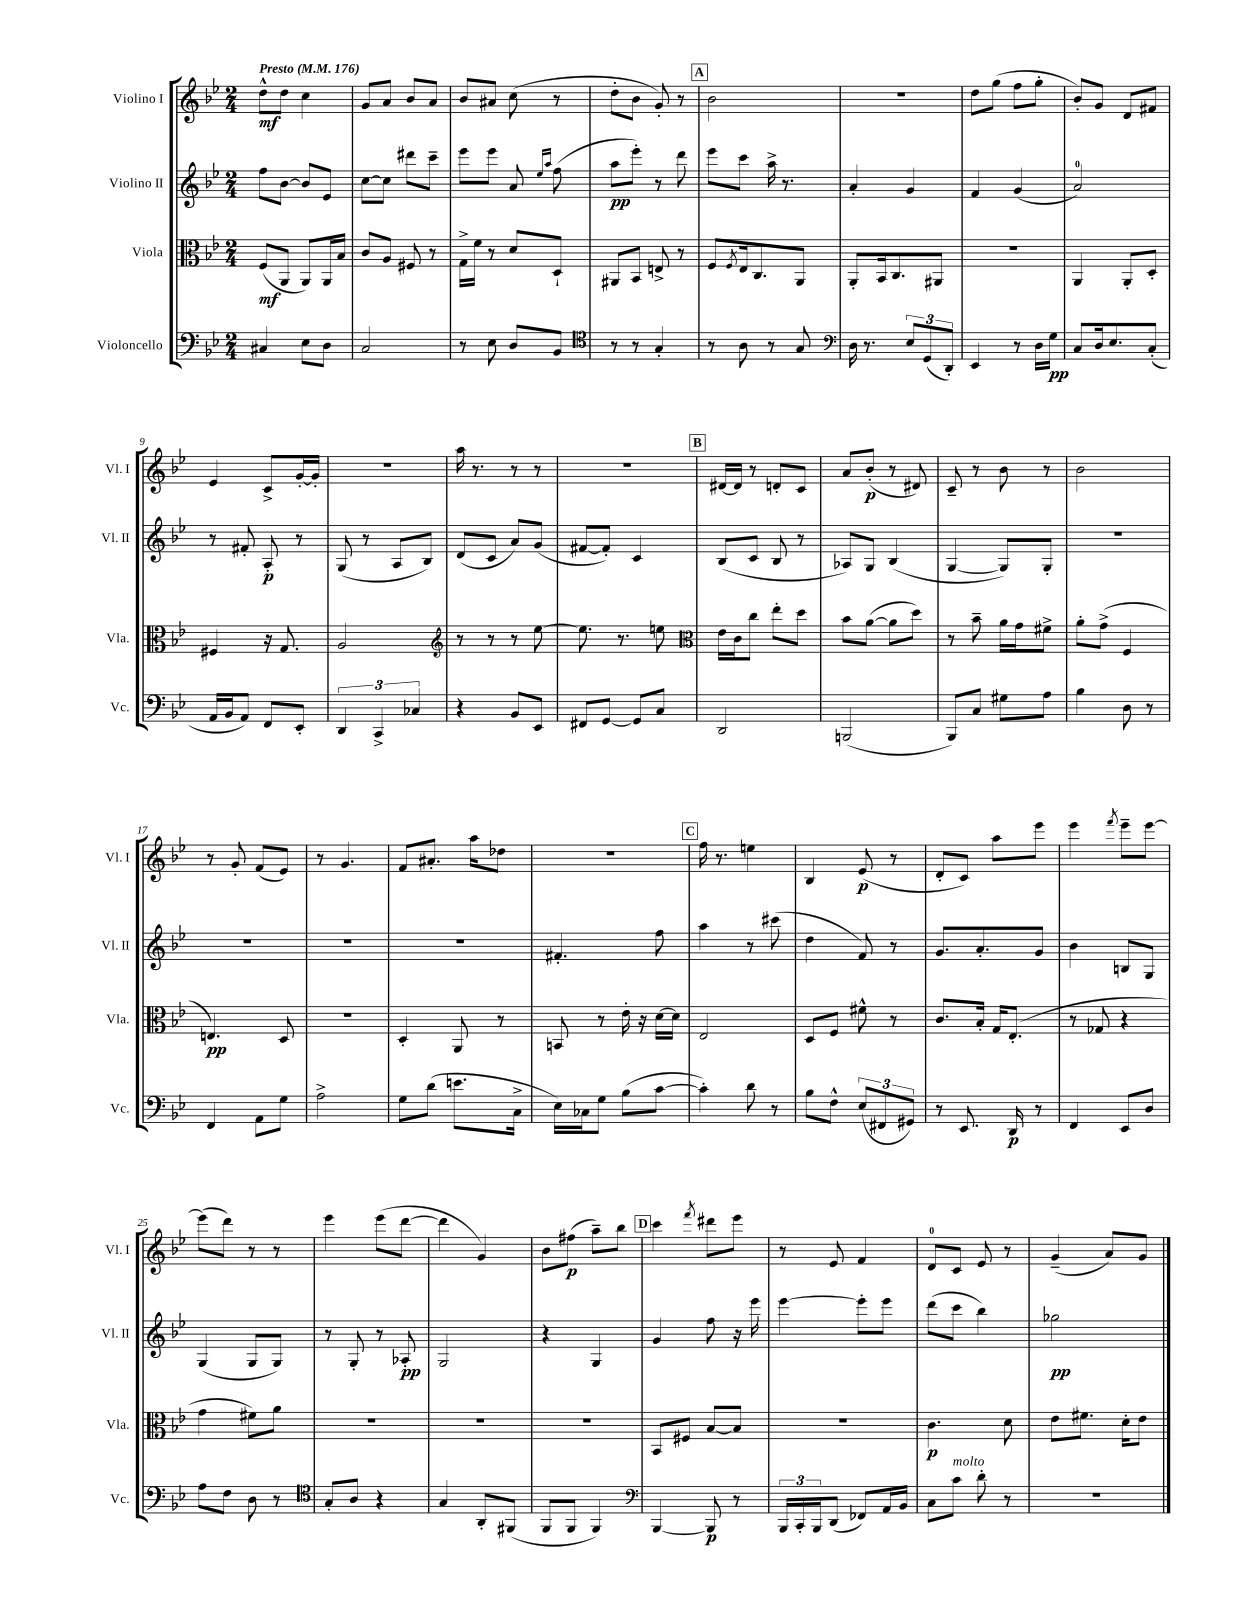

**kern	**dynam	**kern	**dynam	**kern	**dynam	**kern	**dynam
*part4	*part4	*part3	*part3	*part2	*part2	*part1	*part1
*staff4	*staff4	*staff3	*staff3	*staff2	*staff2	*staff1	*staff1
*I"Violoncello	*	*I"Viola	*	*I"Violino II	*	*I"Violino I	*
*I'Vc.	*	*I'Vla.	*	*I'Vl. II	*	*I'Vl. I	*
*clefF4	*	*clefC3	*	*clefG2	*	*clefG2	*
*k[b-e-]	*	*k[b-e-]	*	*k[b-e-]	*	*k[b-e-]	*
*M2/4	*	*M2/4	*	*M2/4	*	*M2/4	*
*MM176	*	*MM176	*	*MM176	*	*MM176	*
=1	=1	=1	=1	=1	=1	=1	=1
!	!	!	!	!	!	!LO:TX:a:B:t=Presto	!
4C#X/	.	(8F/L	mf	8ff\L	.	8dd^^\L	mf
.	.	8AA/J	.	[8b-\J	.	8dd\J	.
8E-\L	.	8AA/L)	.	8b-/L]	.	4cc\	.
8D\J	.	16AA/L	.	8e-/J	.	.	.
.	.	16B-/JJ	.	.	.	.	.
=2	=2	=2	=2	=2	=2	=2	=2
2C/	.	8c/L	.	[8cc\L	.	8g/L	.
.	.	8A/J	.	8cc\J]	.	8a/J	.
.	.	8F#X/	.	8ddd#X\L	.	8b-/L	.
.	.	8r	.	8ccc~\J	.	8a/J	.
=3	=3	=3	=3	=3	=3	=3	=3
8r	.	16G^\LL	.	8eee-\L	.	8b-/L	.
.	.	16f\JJ	.	.	.	.	.
8E-\	.	8r	.	8eee-\J	.	8a#X/J	.
8D/L	.	8d/L	.	8a/	.	(8cc\	.
.	.	.	.	16qqee-/LL	.	.	.
.	.	.	.	16qqaa/JJ	.	.	.
8BB-/J	.	8D`/J	.	(8ff\	.	8r	.
=4	=4	=4	=4	=4	=4	=4	=4
*clefC4	*	*	*	*	*	*	*
8r	.	8AA#X/L	.	8aa\L	pp	8dd'\L	.
8r	.	8BB-/J	.	8eee-'\J)	.	8b-\J	.
4G'/	.	8En^/	.	8r	.	8g'/)	.
.	.	8r	.	8ddd\	.	8r	.
!!LO:REH:place=s1:t=A
=5	=5	=5	=5	=5	=5	=5	=5
8r	.	8F/L	.	8eee-\L	.	2b-\	.
.	.	8qF/	.	.	.	.	.
8A\	.	16E-/k	.	8ccc\J	.	.	.
.	.	8.C/	.	.	.	.	.
8r	.	.	.	16aa^\	.	.	.
.	.	.	.	8.r	.	.	.
8G/	.	8AA/J	.	.	.	.	.
=6	=6	=6	=6	=6	=6	=6	=6
*clefF4	*	*	*	*	*	*	*
16D\	.	8AA'/L	.	4a'/	.	2r	.
8.r	.	.	.	.	.	.	.
.	.	16BB-/k	.	.	.	.	.
.	.	8.C/	.	.	.	.	.
12E-/L	.	.	.	4g/	.	.	.
(12GG/	.	.	.	.	.	.	.
.	.	8AA#X/J	.	.	.	.	.
12DD'/J)	.	.	.	.	.	.	.
=7	=7	=7	=7	=7	=7	=7	=7
4EE-/	.	2r	.	4f/	.	8dd\L	.
.	.	.	.	.	.	(8gg\J	.
8r	.	.	.	(4g/	.	8ff\L	.
16D\LL	.	.	.	.	.	8gg'\J	.
16G\JJ	pp	.	.	.	.	.	.
=8	=8	=8	=8	=8	=8	=8	=8
8C/L	.	4AA/	.	2a/)	.	8b-'/L)	.
16D/k	.	.	.	.	.	8g/J	.
8.E-/	.	.	.	.	.	.	.
.	.	8AA'/L	.	.	.	8d/L	.
(8C'/J	.	8D'/J	.	.	.	8f#X/J	.
!!LO:LB:g=z
=9	=9	=9	=9	=9	=9	=9	=9
16AA/LL	.	4F#X/	.	8r	.	4e-/	.
16BB-/J	.	.	.	.	.	.	.
8AA/J)	.	.	.	8f#X'/	.	.	.
8FF/L	.	16r	.	8A'/	p	8c^/L	.
.	.	8.G/	.	.	.	.	.
8EE-'/J	.	.	.	8r	.	[16g'/L	.
.	.	.	.	.	.	16g'/JJ]	.
=10	=10	=10	=10	=10	=10	=10	=10
6DD/	.	2A/	.	(8G/	.	2r	.
.	.	.	.	8r	.	.	.
6CC^/	.	.	.	.	.	.	.
.	.	.	.	8A/L	.	.	.
6C-X/	.	.	.	.	.	.	.
.	.	.	.	8B-/J)	.	.	.
=11	=11	=11	=11	=11	=11	=11	=11
*	*	*clefG2	*	*	*	*	*
4r	.	8r	.	(8d/L	.	16aa\	.
.	.	.	.	.	.	8.r	.
.	.	8r	.	8c/J	.	.	.
8BB-/L	.	8r	.	8a/L)	.	8r	.
8EE-/J	.	[8ee-\	.	(8g/J	.	8r	.
=12	=12	=12	=12	=12	=12	=12	=12
8FF#X/L	.	8.ee-\]	.	[8f#X/L	.	2r	.
[8GG/J	.	.	.	8f#'/J])	.	.	.
.	.	8.r	.	.	.	.	.
8GG/L]	.	.	.	4c/	.	.	.
8C/J	.	8een\	.	.	.	.	.
!!LO:REH:place=s1:t=B
=13	=13	=13	=13	=13	=13	=13	=13
*	*	*clefC3	*	*	*	*	*
2DD/	.	16e-\LL	.	(8B-/L	.	[16d#X/LL	.
.	.	16c\J	.	.	.	16d#/JJ]	.
.	.	8cc\J	.	8c/J	.	8r	.
.	.	8ee-'\L	.	8B-/	.	8dn'/L	.
.	.	8dd\J	.	8r	.	8c/J	.
=14	=14	=14	=14	=14	=14	=14	=14
(2BBBn/	.	8b-\L	.	8A-X/L)	.	8a/L	.
.	.	([8a\J	.	8G/J	.	(8b-'/J	p
.	.	8a\L]	.	(4B-/	.	8r	.
.	.	8dd\J)	.	.	.	8d#X/)	.
=15	=15	=15	=15	=15	=15	=15	=15
8BBB-/L)	.	8r	.	[4G/	.	8c~/	.
8C/J	.	8b-~\	.	.	.	8r	.
8G#X\L	.	16a\LL	.	8G/L])	.	8b-\	.
.	.	16g\J	.	.	.	.	.
8A\J	.	8f#X^\J	.	8G'/J	.	8r	.
=16	=16	=16	=16	=16	=16	=16	=16
4B-\	.	8a'\L	.	2r	.	2b-\	.
.	.	(8g^\J	.	.	.	.	.
8D\	.	4F/	.	.	.	.	.
8r	.	.	.	.	.	.	.
!!LO:LB:g=z
=17	=17	=17	=17	=17	=17	=17	=17
4FF/	.	4.En/)	pp	2r	.	8r	.
.	.	.	.	.	.	8g'/	.
8AA\L	.	.	.	.	.	(8f/L	.
8G\J	.	8D/	.	.	.	8e-/J)	.
=18	=18	=18	=18	=18	=18	=18	=18
2A^\	.	2r	.	2r	.	8r	.
.	.	.	.	.	.	4.g/	.
=19	=19	=19	=19	=19	=19	=19	=19
8G\L	.	4D'/	.	2r	.	8f/L	.
(8d\J	.	.	.	.	.	8.a#X'/J	.
8.en\L	.	8AA/	.	.	.	.	.
.	.	.	.	.	.	16aa\KL	.
.	.	8r	.	.	.	8dd-X\J	.
16C^\Jk	.	.	.	.	.	.	.
=20	=20	=20	=20	=20	=20	=20	=20
16E-\LL)	.	8BBn/	.	4.f#X'/	.	2r	.
16C-X\J	.	.	.	.	.	.	.
8G\J	.	8r	.	.	.	.	.
(8B-\L	.	16e-'\	.	.	.	.	.
.	.	16r	.	.	.	.	.
[8c\J	.	[16d\LL	.	8ff\	.	.	.
.	.	16d\JJ]	.	.	.	.	.
!!LO:REH:place=s1:t=C
=21	=21	=21	=21	=21	=21	=21	=21
4c'\])	.	2E-/	.	4aa\	.	16ff\	.
.	.	.	.	.	.	8.r	.
8d\	.	.	.	8r	.	4een\	.
8r	.	.	.	(8ccc#X\	.	.	.
=22	=22	=22	=22	=22	=22	=22	=22
8B-\L	.	8D/L	.	4dd\	.	4B-/	.
8F^^\J	.	8F/J	.	.	.	.	.
(12E-/L	.	8f#X^^\	.	8f/)	.	(8e-/	p
12FF#X/	.	.	.	.	.	.	.
.	.	8r	.	8r	.	8r	.
12GG#X/J)	.	.	.	.	.	.	.
=23	=23	=23	=23	=23	=23	=23	=23
8r	.	8.c/L	.	8.g/L	.	8d'/L	.
8.EE-/	.	.	.	.	.	8c/J)	.
.	.	16B-'/Jk	.	8.a'/	.	.	.
.	.	16G/KL	.	.	.	8aa\L	.
16DD/	p	(8.E-'/J	.	.	.	.	.
8r	.	.	.	8g/J	.	8eee-\J	.
=24	=24	=24	=24	=24	=24	=24	=24
4FF/	.	8r	.	4b-\	.	4eee-\	.
.	.	8G-X/	.	.	.	.	.
.	.	.	.	.	.	8qfff/	.
8EE-/L	.	4r	.	8Bn/L	.	8eee-~\L	.
8D/J	.	.	.	8G/J	.	[8eee-\J	.
!!LO:LB:g=z
=25	=25	=25	=25	=25	=25	=25	=25
8A\L	.	4g\	.	(4G/	.	(8eee-\L]	.
8F\J	.	.	.	.	.	8ddd\J)	.
8D\	.	8f#X\L)	.	8G/L	.	8r	.
8r	.	8a\J	.	8G/J)	.	8r	.
=26	=26	=26	=26	=26	=26	=26	=26
*clefC4	*	*	*	*	*	*	*
8G'/L	.	2r	.	8r	.	4eee-\	.
8A/J	.	.	.	8G'/	.	.	.
4r	.	.	.	8r	.	(8eee-\L	.
.	.	.	.	8A-X'/	pp	[8ddd\J	.
=27	=27	=27	=27	=27	=27	=27	=27
4G/	.	2r	.	2G/	.	4ddd\]	.
8AA'/L	.	.	.	.	.	4g/)	.
(8FF#X/J	.	.	.	.	.	.	.
=28	=28	=28	=28	=28	=28	=28	=28
8FF/L	.	2r	.	4r	.	8b-\L	.
8FF/J	.	.	.	.	.	(8ff#X\J	p
4FF/)	.	.	.	4G/	.	8aa~\L)	.
.	.	.	.	.	.	8bb-\J	.
!!LO:REH:place=s1:t=D
=29	=29	=29	=29	=29	=29	=29	=29
*clefF4	*	*	*	*	*	*	*
[4BBB-/	.	8BB-/L	.	4g/	.	4ccc\	.
.	.	8F#X/J	.	.	.	.	.
.	.	.	.	.	.	8qfff/	.
8BBB-/]	p	[8B-/L	.	8ff\	.	8ddd#X\L	.
8r	.	8B-/J]	.	16r	.	8eee-\J	.
.	.	.	.	16eee-\	.	.	.
=30	=30	=30	=30	=30	=30	=30	=30
24BBB-/LL	.	2r	.	[4eee-\	.	8r	.
24CC'/	.	.	.	.	.	.	.
24BBB-/J	.	.	.	.	.	.	.
(8DD/J	.	.	.	.	.	8e-/	.
8FF-X/L)	.	.	.	8eee-'\L]	.	4f/	.
16AA/L	.	.	.	8eee-\J	.	.	.
16BB-/JJ	.	.	.	.	.	.	.
=31	=31	=31	=31	=31	=31	=31	=31
8C\L	.	4.c\	p	(8ddd\L	.	8d/L	.
!LO:TX:a:i:t=molto	!	!	!	!	!	!	!
8c\J	.	.	.	8ccc\J	.	8c/J	.
8d'\	.	.	.	4bb-\)	.	8e-/	.
8r	.	8d\	.	.	.	8r	.
=32	=32	=32	=32	=32	=32	=32	=32
2r	.	8e-\L	.	2gg-X\	pp	(4g~/	.
.	.	8.f#X\J	.	.	.	.	.
.	.	.	.	.	.	8a/L)	.
.	.	16d'\KL	.	.	.	.	.
.	.	8e-\J	.	.	.	8g/J	.
==	==	==	==	==	==	==	==
*-	*-	*-	*-	*-	*-	*-	*-
